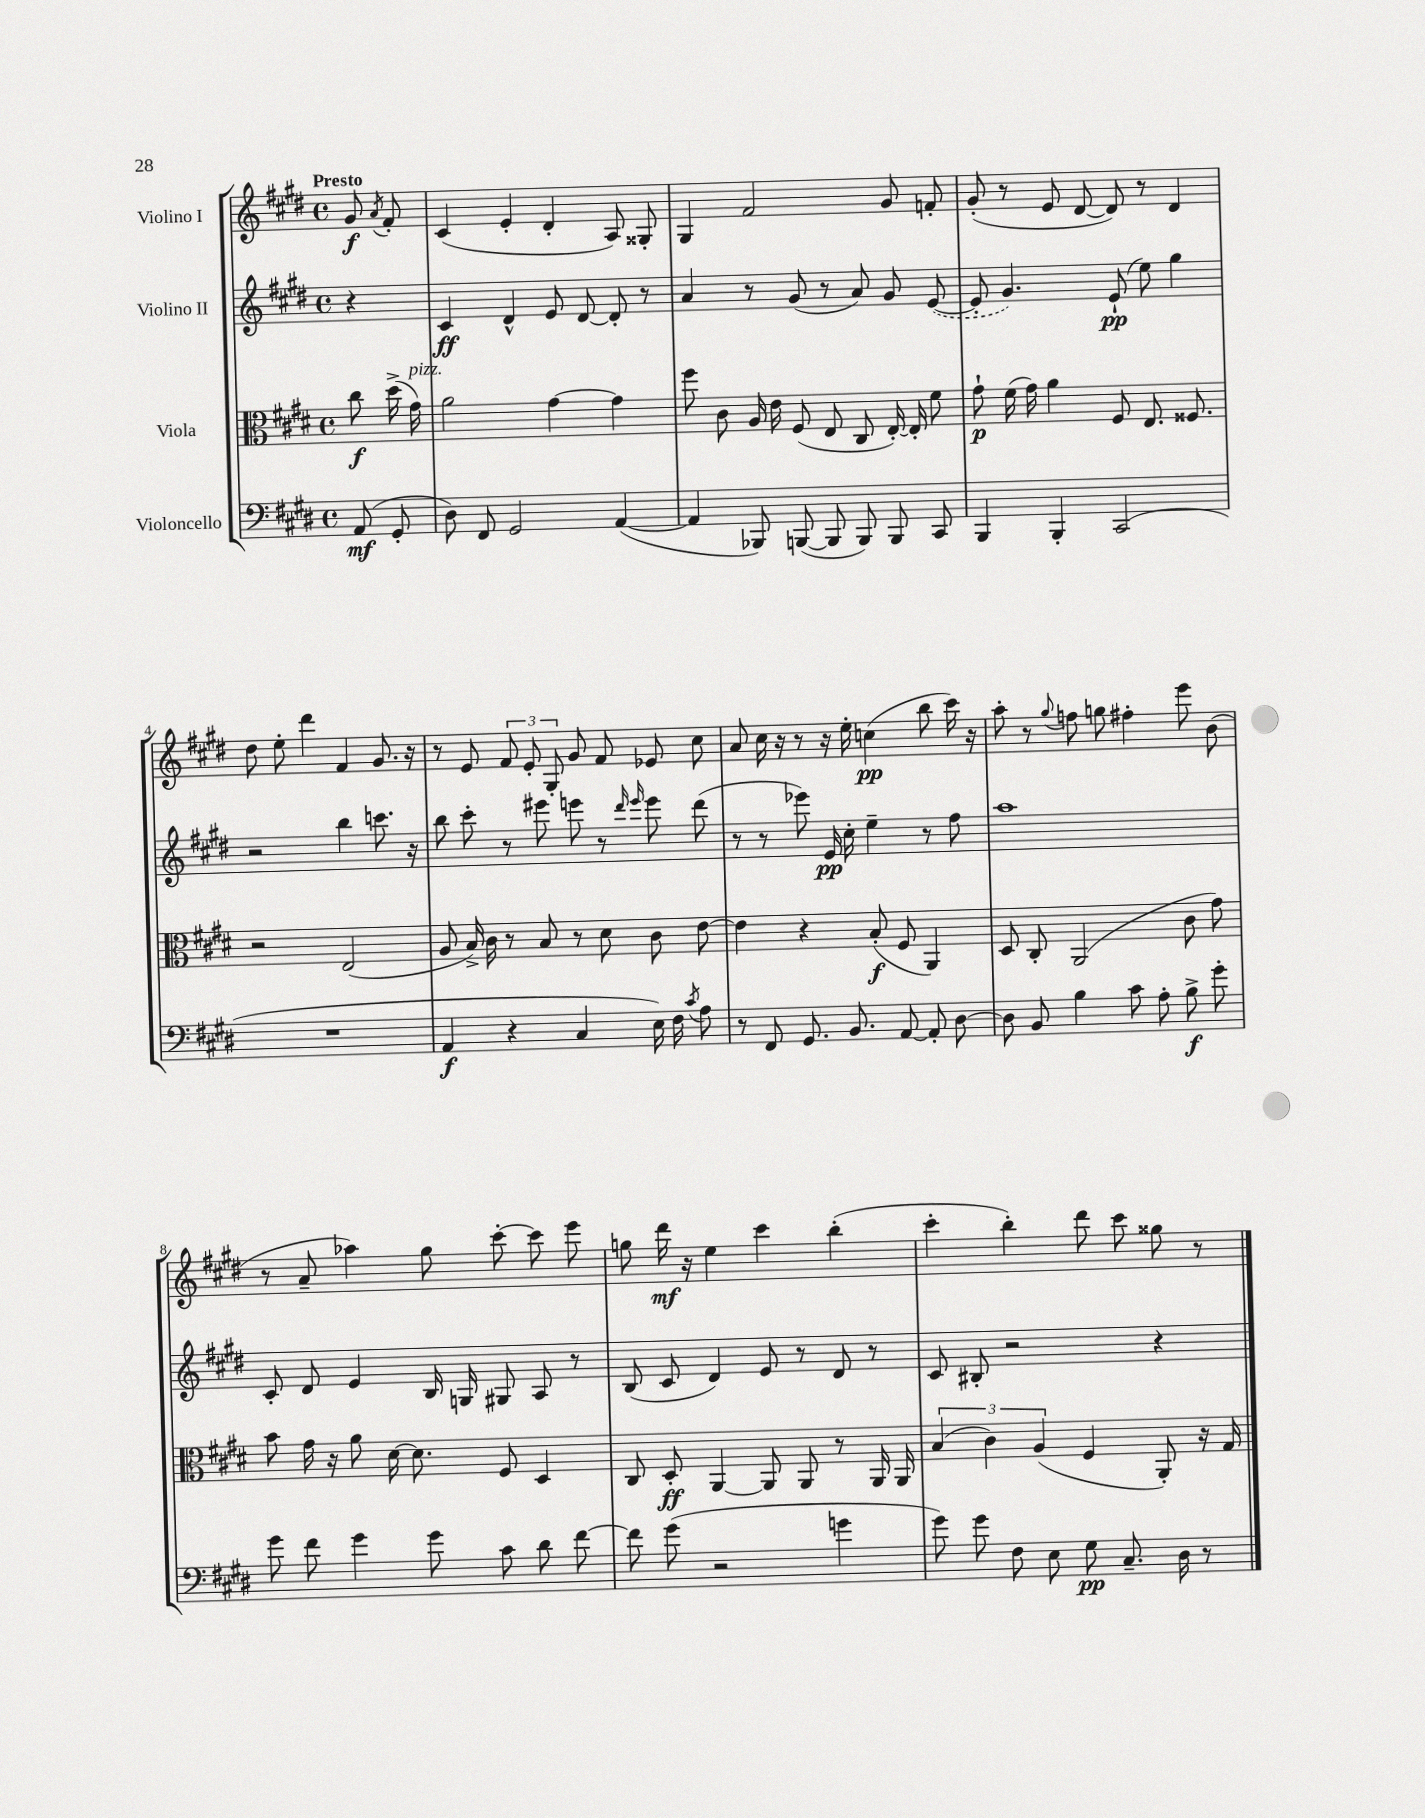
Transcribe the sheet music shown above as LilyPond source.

<<
\new StaffGroup <<
\new Staff = "s0" \with { instrumentName = "Violino I" } {
    \clef treble \key e \major \defaultTimeSignature \time 4/4 \partial 4 \tempo "Presto"
    \autoBeamOff gis'8\f \acciaccatura { a'8 } fis'8-. |
    cis'4( e'4-. dis'4-. a8) gisis8-. |
    gis4 fis'2 gis'8 f'8-. |
    gis'8-.( r8 e'8 dis'8~ dis'8) r8 dis'4 |
    dis''8 e''8-. dis'''4 fis'4 gis'8. r16 |
    r8 e'8 \tuplet 3/2 { fis'8 e'8-. gis8-. } gis'8 fis'8 ees'8 cis''8 |
    a'8 cis''16 r16 r8 r16 e''16-. c''4\pp( b''8 cis'''16) r16 |
    a''8-. r8 \appoggiatura { gis''8 } f''8 g''8 fis''4-. e'''8 b'8( |
    r8 a'8-- aes''4) gis''8 cis'''8~-. cis'''8 e'''8 |
    g''8 dis'''16\mf r16 e''4 cis'''4 b''4-.( |
    cis'''4-. b''4-.) dis'''8 cis'''8 gisis''8 r8 \bar "|." |
}
\new Staff = "s1" \with { instrumentName = "Violino II" } {
    \clef treble \key e \major \defaultTimeSignature \time 4/4 \partial 4
    \autoBeamOff r4 |
    cis'4\ff dis'4-^ e'8 dis'8~ dis'8-. r8 |
    a'4 r8 gis'8( r8 a'8) gis'8 \once \slurDashed e'8~( |
    e'8-. gis'4.) e'8-!\pp( e''8) gis''4 |
    r2 b''4 c'''8. r16 |
    b''8 cis'''8-. r8 eis'''8 e'''8 r8 \grace { dis'''16 e'''16 } e'''8 dis'''8( |
    r8 r8 ees'''8) e'16\pp cis''16-. e''4-- r8 fis''8 |
    a''1 |
    cis'8-. dis'8 e'4 b16 g16 gis8 a8 r8 |
    b8( cis'8 dis'4) e'8 r8 dis'8 r8 |
    cis'8 bis8-. r2 r4 \bar "|." |
}
\new Staff = "s2" \with { instrumentName = "Viola" } {
    \clef alto \key e \major \defaultTimeSignature \time 4/4 \partial 4
    \autoBeamOff cis''8\f dis''16->( gis'16^\markup { \italic "pizz." }) |
    a'2 gis'4~ gis'4 |
    fis''8 cis'8 a16 e'16 fis8( e8 cis8 e16~-.) e16-. fis'8 |
    gis'8-!\p fis'16( gis'16) a'4 fis8 e8. fisis8. |
    r2 e2( |
    a8 b16->) cis'16 r8 b8 r8 dis'8 cis'8 e'8~ |
    e'4 r4 b8-.\f( fis8 a,4) |
    dis8 cis8-. a,2( cis'8 gis'8) |
    b'8 gis'16 r16 a'8 dis'16~ dis'8. fis8 dis4 |
    cis8 dis8-.\ff a,4~ a,8 a,8 r8 a,16 a,16 |
    \tuplet 3/2 { b4( cis'4) a4( } fis4 a,8-.) r16 gis16 \bar "|." |
}
\new Staff = "s3" \with { instrumentName = "Violoncello" } {
    \clef bass \key e \major \defaultTimeSignature \time 4/4 \partial 4
    \autoBeamOff a,8\mf( gis,8-. |
    dis8) fis,8 gis,2 a,4~( |
    a,4 bes,,8) b,,8~( b,,8 b,,8) b,,8 cis,8 |
    b,,4 b,,4-. cis,2( |
    R1 |
    a,4\f r4 cis4 e16) fis16 \acciaccatura { cis'8 } a8 |
    r8 fis,8 gis,8. b,8. a,8~ a,8-. dis8~ |
    dis8 b,8 b4 cis'8 a8-. b8->\f gis'8-. |
    gis'8 fis'8 gis'4 gis'8 cis'8 dis'8 fis'8~ |
    fis'8 gis'8( r2 g'4 |
    gis'8) gis'8 fis8 e8 gis8\pp cis8.-- dis16 r8 \bar "|." |
}
>>
>>
